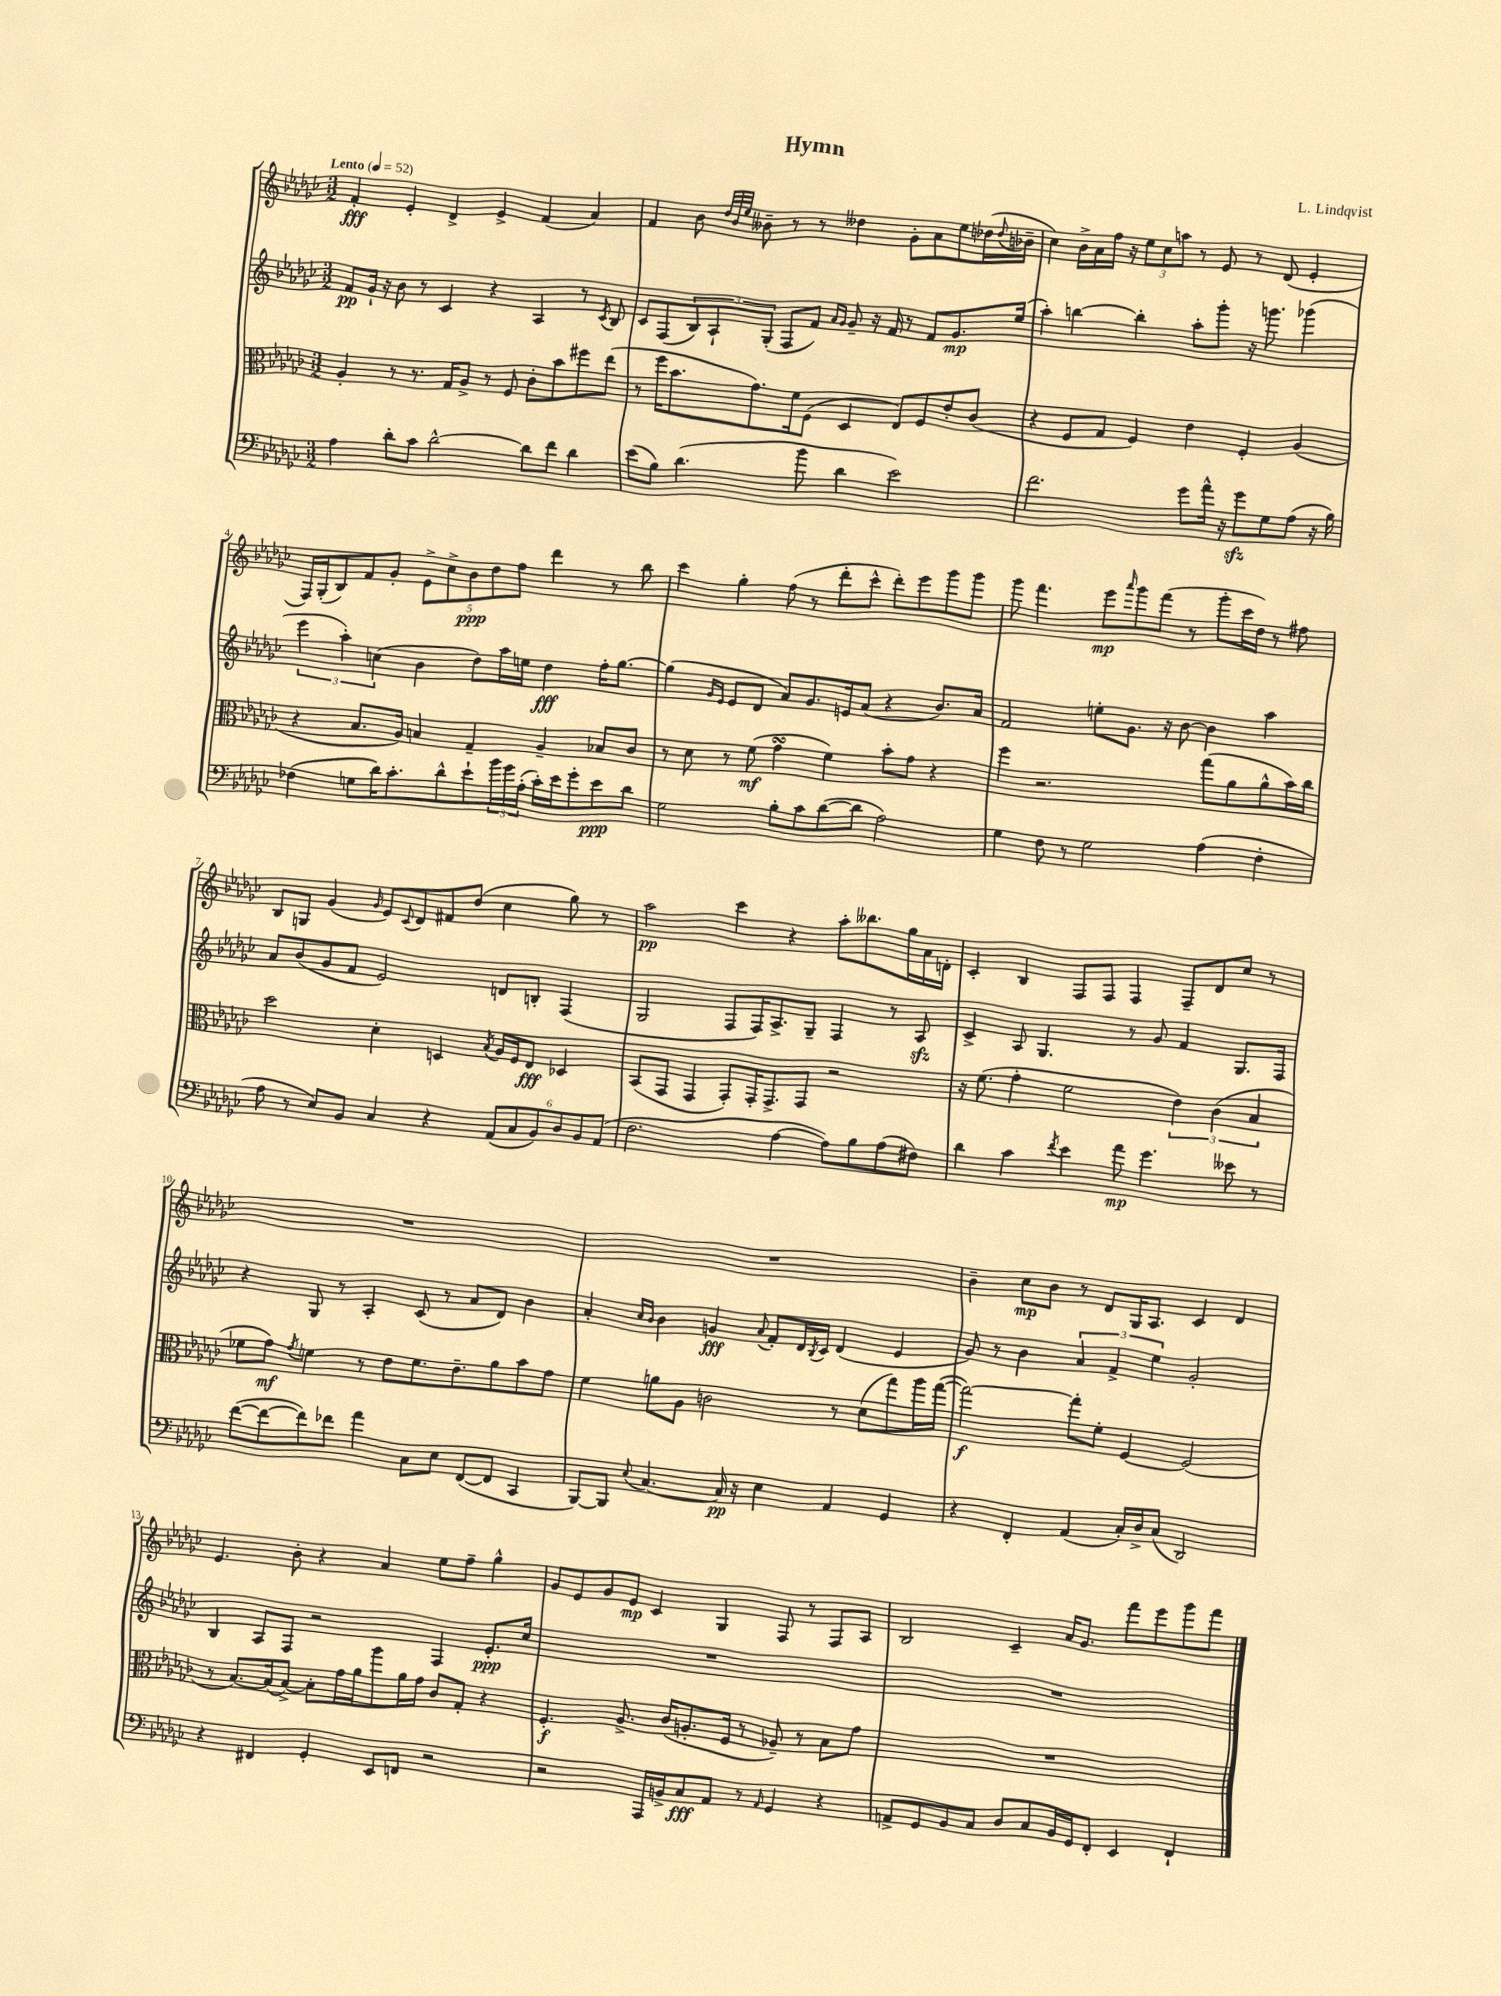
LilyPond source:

\header { title = "Hymn" composer = "L. Lindqvist" }
<<
\new StaffGroup <<
\new Staff = "s0" {
    \clef treble \key ges \major \numericTimeSignature \time 3/2 \tempo "Lento" 4 = 52
    f'4-.\fff ees'4-. des'4-> ees'4-> f'4( aes'4) |
    f'4 bes'8 \grace { des''32 bes'32 ees''32 } beses'8-- r8 r8 deses''4 ges'8-. aes'8 ees''8 des''16( \appoggiatura { des''8 } bes'16-- |
    ces''4) bes'16-> aes'16 f''16 r16 \tuplet 3/2 { ees''8 ces''8 a''8 } r8 ees'8 r8 des'8( ees'4-. |
    f16) ges16-.( bes8) f'8 ges'8-. \tuplet 5/4 { ees'8-> ces''8-> bes'8\ppp des''8 f''8 } des'''4 r8 bes''8 |
    ces'''4 ges''4-. f''8( r8 des'''8-. ces'''8-^ des'''8-.) ees'''8 ges'''8 ges'''8 |
    ges'''8 f'''4. ees'''8\mp \grace { aes'''16 } ges'''8 f'''8( r8 ges'''8-. ces'''16 des''16) r8 fis''8 |
    bes8 g8 ges'4( \grace { ges'16 } ees'8) \appoggiatura { ces'8 } des'8 fis'8 des''8( ces''4 ges''8) r8 |
    aes''2\pp ces'''4 r4 aes''8-. beses''8. ges''16 aes'16 d'16-. |
    ces'4-. bes4 f8 f8 f4 f8-- des'8 ces''8 r8 |
    R1. |
    R1. |
    bes'4-- ces''8\mp bes'8 r8 des'8 ges16 aes8. ces'4 des'4 |
    ees'4. bes'8-. r4 aes'4 ees''8 f''8-- ges''4-^ |
    ges'8 ees'8 ges'8 ees'8\mp ces'4 ges4 f8 r8 f8 aes8 |
    bes2 ces'4-- aes'16 ges'8. f'''8 ees'''8 ges'''8 f'''8 \bar "|." |
}
\new Staff = "s1" {
    \clef treble \key ges \major \numericTimeSignature \time 3/2
    f'8\pp ges'16-! r16 bes'8 r8 ces'4 r4 aes4 r8 \acciaccatura { ces'8 } bes8 |
    ces'8 f8( \tuplet 3/2 { bes8) aes8-! ges8-.( } f8 f'8) \grace { aes'16 ges'16 } ges'8-- r16 f'16 r8 f'8 ges'8.\mp ees''16( |
    aes''4-.) b''4~ b''4-. aes''8-. ges'''8-. r16 g'''8. ges'''4( |
    \tuplet 3/2 { ees'''4 aes''4-.) c''4( } bes'4 des''8) aes''16 e''16 des''4\fff f''16-. ges''8.~ |
    ges''4( \grace { ges'16 ees'16 } ees'8 des'8 aes'8) ges'8. e'16 aes'8( r4 bes'8.) aes'16 |
    f'2 e''8-. ges'8. r16 bes'8~ bes'4 aes''4 |
    aes'8 bes'8( ges'8 f'8 ees'2) d'8 b8-. f4( |
    ges2 f8 f16) aes8.-> ges8-- f4 r8 aes8\sfz |
    ces'4-> aes8 ges4. r8 ges'8 f'4 ges8. f16 |
    r4 ges8 r8 aes4-. ces'8( r8 aes'8 des'8) bes'4 |
    aes'4-. \grace { ces''16 bes'16 } bes'4 g'4\fff \appoggiatura { aes'8 } f'8-. des'16 \acciaccatura { bes8 } ces'16 des'4( ees'4 |
    ges'8) r8 bes'4 \tuplet 3/2 { aes'4 f'4-> ees''4 } ges'2-. |
    bes4 aes8 f8 r2 f4 ees'8.-.\ppp ces''16 |
    R1. |
    R1. \bar "|." |
}
\new Staff = "s2" {
    \clef alto \key ges \major \numericTimeSignature \time 3/2
    aes4-. r8 r8. ges16 aes8-> r8 f8 ces'8-. bes'8 fis''8 ees''8( |
    r8 f''16 bes'8. ges'8.) f'16 f8( des4 ees8) f8 ees'8-. ces'8( |
    r4 f8 ges8 f4) ees'4 f4-. aes4( |
    r4 bes8. aes16) b4 ges4-- aes4-- bes8 ces'8 |
    r8 des'8 r8 f'8\mf( ges'4\turn f'4) bes'8-. ges'8 r4 |
    f''4 r2. ges''8( aes'8 aes'8-^ bes'16) ces''16 |
    des''2 des'4-. d4 \acciaccatura { bes8 } aes16 f16 ees8\fff des4 |
    bes,8( ges,8 ges,4 ges,8-.) ges,16-. ges,8.-> ges,8 r2 |
    r16 f'8.( ges'4-. f'2 \tuplet 3/2 { ees'4) ces'4( bes4 } |
    fes'8 ges'8\mf) \acciaccatura { ges'8 } f'4 r8 ees'8 f'8. ees'8.-- aes'8 bes'8 ges'8 |
    f'4 a'8 aes8 c'2 r8 des'8( ges''8) aes''16 ges''16~( |
    ges''2~\f) ges''8-. f'8-. f4~ f2( |
    r8 bes8.~) bes16( bes8~->) bes8-. ges'16 aes'16 aes''8 aes'16 ges'16 ces'8 ges8-. r4 |
    f4.-.\f aes8.-> ces'16( a8.-. f16 r8 aes8--) r8 bes8 ges'8 |
    R1. \bar "|." |
}
\new Staff = "s3" {
    \clef bass \key ges \major \numericTimeSignature \time 3/2
    aes4 des'8-. ces'8 des'2~-^ des'8 f'8 des'4 |
    ees'8( bes8) des'4.( bes'8 des'4 ees'2) |
    f'2. ges'8 aes'16-^ r16 ges'8\sfz ges8 aes8( r16 bes16) |
    fes4( g8 des'16) ces'8.-. des'8-^ ees'8-! \tuplet 3/2 { bes'16 ges'16 aes16-.( } ces'16-.) ees'16 ges'8-. ees'8\ppp des'8 |
    ges2 bes8-. ces'8 des'8~( des'8 aes2) |
    ges4 f8 r8 ges2 aes4( f4-. |
    aes8 r8 ees8) bes,8 ces4 r4 \tuplet 6/4 { aes,8( ces8 bes,8) des8 bes,8 aes,8( } |
    f2. aes4~ aes8) bes8 aes8( fis8) |
    des'4 ces'4 \acciaccatura { f'8 } ees'4 aes'8\mp ges'4. eeses'8 r8 |
    f'8~( f'8~ f'8) fes'8 aes'4 ces8 ees8 f,8~( f,8 ces,4 |
    bes,,8~) bes,,8 \appoggiatura { ees8 } ces4.~ ces16\pp r16 ees4 aes,4 ges,4 |
    r4 f,4-. aes,4( ces16-.) des16-> ces8( des,2) |
    r4 fis,4 ges,4-. ees,8 f,8 r2 |
    r2 aes,,16 b,16-> ces8\fff aes,8 r8 \grace { aes,16 } ges,4 r4 |
    a,8-> ges,8 bes,8 ces8 des8 ces8 bes,16 ges,16 f,8-. ees,4 f,4-! \bar "|." |
}
>>
>>
